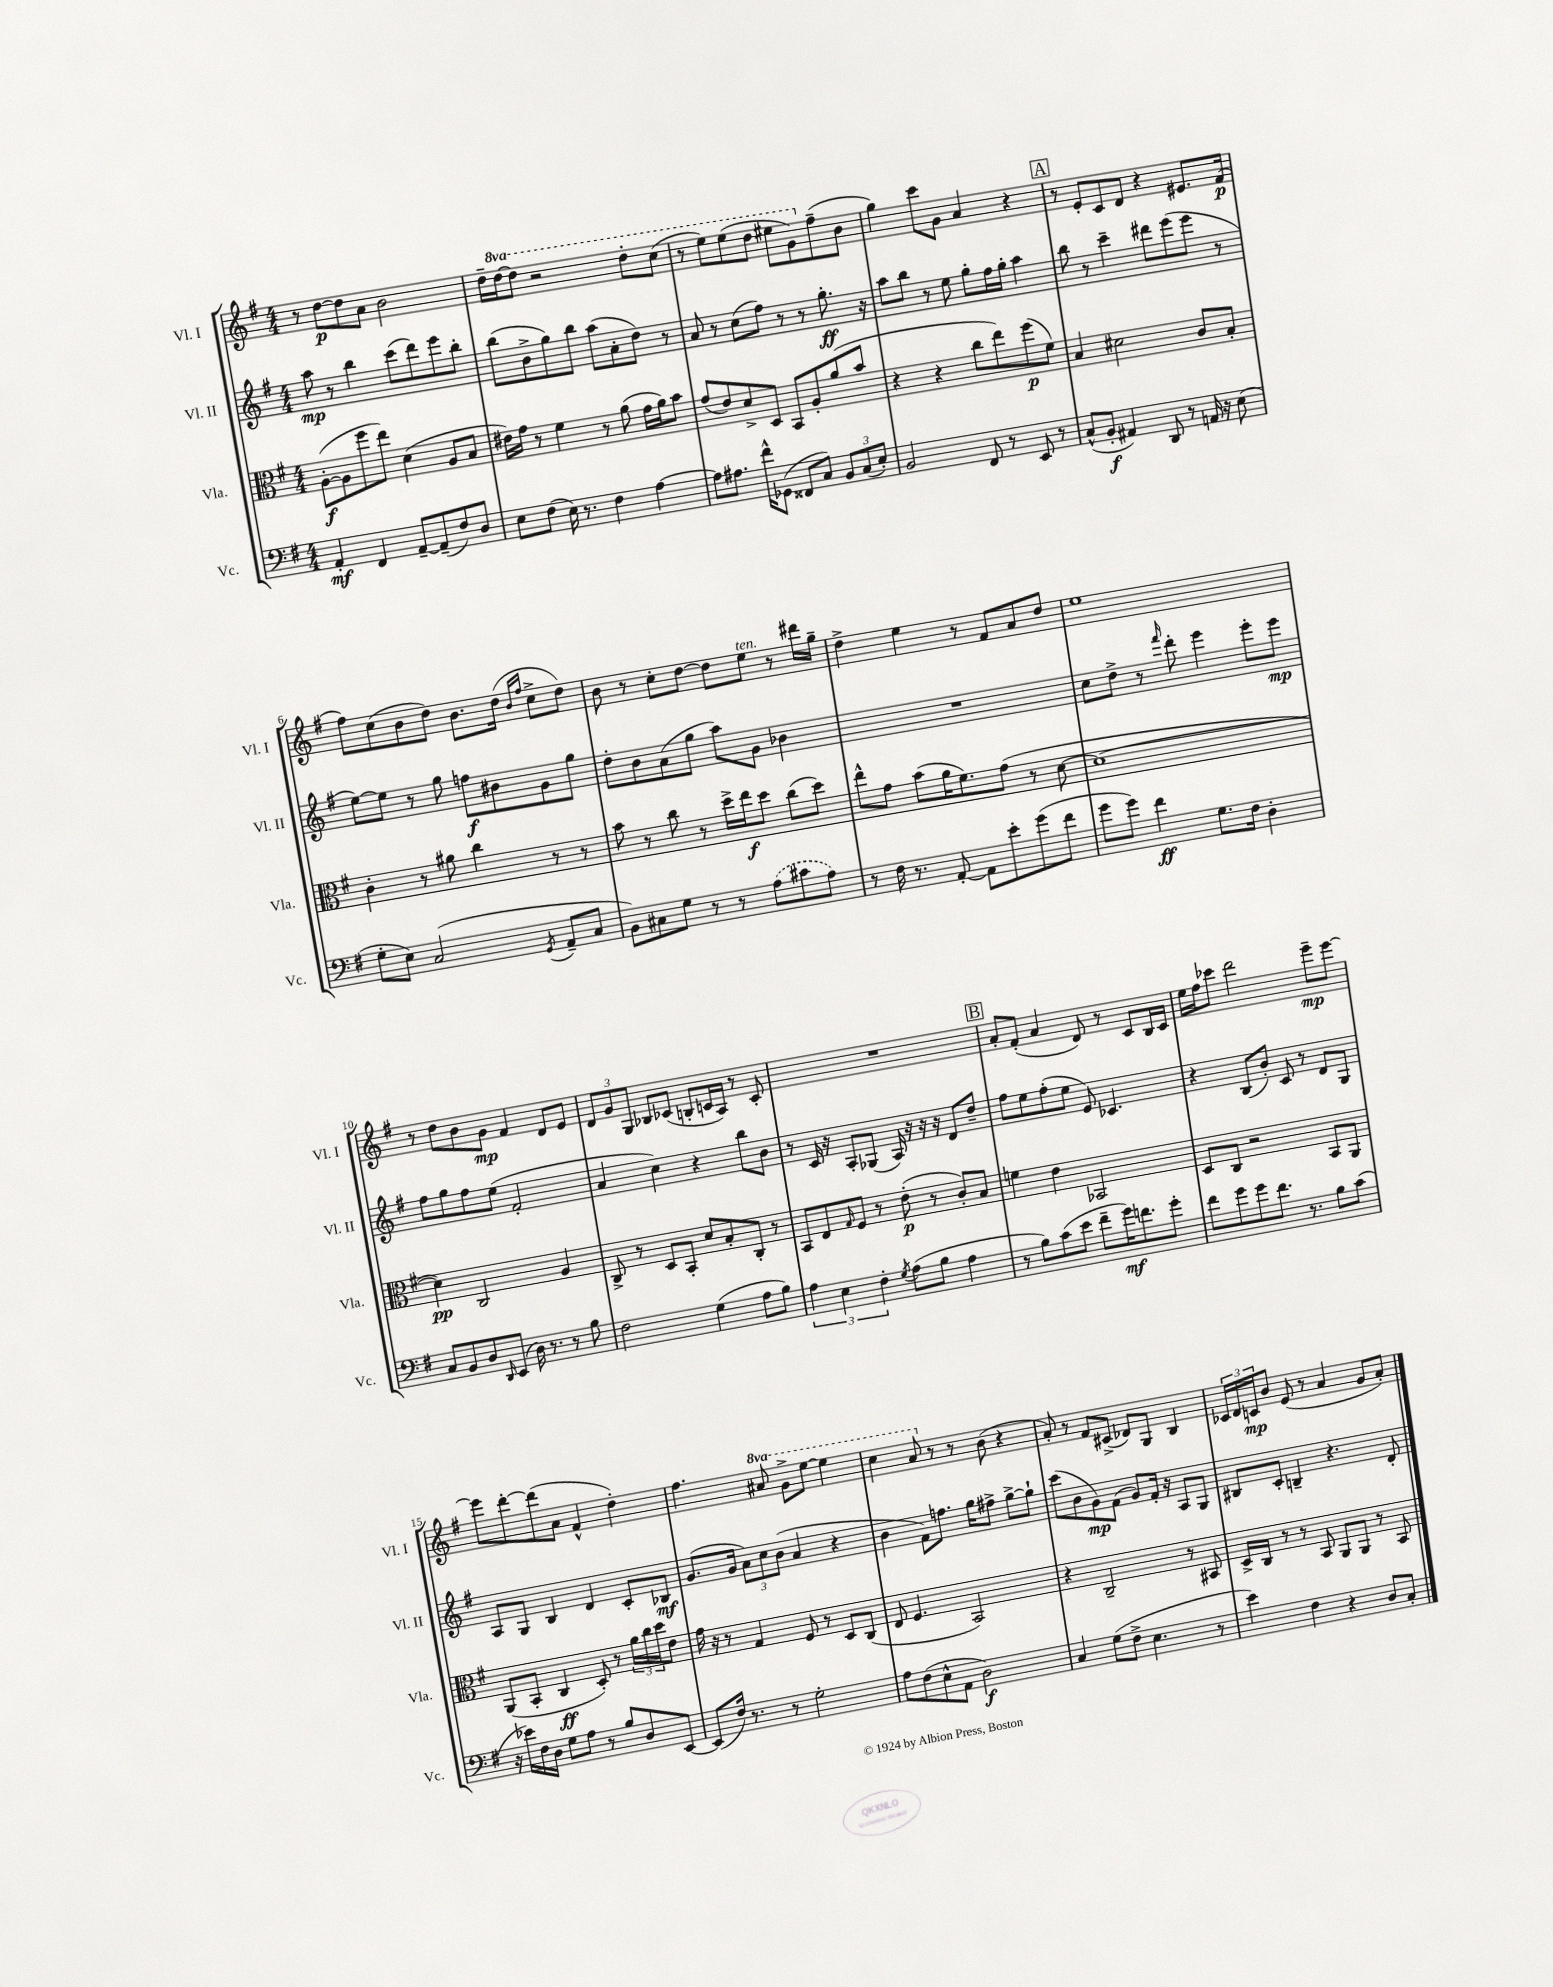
<<
\new StaffGroup <<
\new Staff = "s0" \with { instrumentName = "Vl. I" shortInstrumentName = "Vl. I" } {
    \clef treble \key g \major \numericTimeSignature \time 4/4 \set Staff.ottavationMarkups = #ottavation-simple-ordinals
    r8 d''8~\p d''8 a'8 b'2 |
    d''16-- \ottava #1 d'''16~ d'''8 r2 d'''8-. c'''8( |
    r8 e'''8) e'''8( d'''8 eis'''8 g''8) \ottava #0 fis''8--( b'8 |
    g''4) c'''8 g'8 a'4 r4 |
    \mark \markup { \box "A" } r8 e'8-. c'8 d'8 r4 eis'8. fis'16\p( |
    fis''8) c''8( b'8 d''8) b'8. d''16( \grace { b'16 fis''16 } c''8-> d''8) |
    b'8 r8 c''8-. d''8~ d''8 e''8^\markup { \italic "ten." } r8 dis'''16 g''16-- |
    d''4-> e''4 r8 fis'8 a'8 d''8 |
    e''1 |
    r8 d''8 b'8 g'8\mp fis'4 d'8 e'8 |
    \tuplet 3/2 { d'8 g'8 g8 } bes8 ces'8( b8-. c'16 a16) r8 c'8-. |
    R1 |
    \mark \markup { \box "B" } a'8-. fis'8-.( a'4 d'8) r8 c'8 b16 c'16 |
    e''16 fis''16 ces'''8 d'''2 e'''8--\mp e'''8~ |
    e'''8 d'''8~-. d'''8( a'8 fis'4-^ d''4-.) |
    fis''4. \ottava #1 ais''8 g''8-> e'''8~ e'''4 |
    c'''4 a''8 \ottava #0 r8 r8 b'8( r4 |
    a'8-.) r8 fis'8 cis'8->( des'8) g8 b4 |
    \tuplet 3/2 { ces'16 d'16 c'16\mp } b'8 e'8( r8 a'4 g'8 a'8-.) \bar "|." |
}
\new Staff = "s1" \with { instrumentName = "Vl. II" shortInstrumentName = "Vl. II" } {
    \clef treble \key g \major \numericTimeSignature \time 4/4
    a''8\mp r8 b''4 c'''8( d'''8) e'''8 b''8-. |
    b''8( b'8-> g''8) b''8 a''8( a'8-. d''8) r8 |
    a'8 r8 c''8( fis''8) r8 r8 g''8.-.\ff r16 |
    a''8 b''8 r8 e''8 g''8-. fis''16 g''16-. a''4 |
    \mark \markup { \box "A" } b''8 r8 c'''4-- dis'''8 e'''8( e'''8 r8 |
    e''8~) e''8 r8 g''8 f''8\f bis'8 g'8 g''8 |
    d''8-. b'8 a'8( g''8 a''8) g'8 bes'4 |
    R1 |
    c''8 d''8-> r8 \grace { fis'''16 } d'''8-. e'''4 e'''8-. e'''8\mp |
    fis''8 g''8 fis''8 e''8( fis'2-. |
    a'4 c''4) r4 b''8 b'8 |
    r8 c'16 r16 a8-. ges8( a16) r16 r16 r16 d'8 d''8-- |
    \mark \markup { \box "B" } fis''8 e''8 fis''8-.( e''8 e'8) ces'4. |
    r4 b8( b'8-.) c'8 r8 d'8 g8 |
    a8 g8 b4 d'4 c'8-. bes8\mf |
    g'8.( g'16 \tuplet 3/2 { a'8) c''8 b'8( } a'4 r4 |
    b'4 fis'8) f''8. g''16 fis''8-> g''8~-> g''8-! |
    c'''8( b'8 g'8\mp) fis'8( g'8) fis'16-. r16 a8 g8 |
    bis8 c'8-. b4-- r4. d'8-. \bar "|." |
}
\new Staff = "s2" \with { instrumentName = "Vla." shortInstrumentName = "Vla." } {
    \clef alto \key g \major \numericTimeSignature \time 4/4
    a8~-.\f( a8 fis''8 e''8) d'4( a8 b8 |
    eis'16) g'16 r8 fis'4 r8 a'8( g'16 a'16) b'8 |
    g'8( e'8) d'8-> d8 b,8 a8-. a'8( b'8 |
    r4 r4 c''8 e''8) fis''8\p( fis'8) |
    \mark \markup { \box "A" } b4 dis'2 c'8 b8-. |
    c'4-. r8 ais'8 c''4 r8 r8 |
    b'8 r8 c''8 r8 d''16-> e''16\f d''8 c''8( d''8) |
    e''8-^ g'8 b'8( a'16 fis'8.) g'8( r8 d'8~ |
    d'1~ |
    d'4\pp) c2 a4 |
    c8-> r8 d8 b,8-. d'8 b8-. c8-. r8 |
    b,8 e8 \grace { g16 } fis8 r8 e'8-.\p( r8 c'8-.) b8 |
    \mark \markup { \box "B" } f'4 e'4 bes,2 |
    d8 c8 r2 b,8 a,8 |
    a,8( b,8-. c4\ff d8-.) r8 \tuplet 3/2 { a'16 c''16 d''16 } e'8 |
    g'16 r16 r8 g4 fis8 r8 d8 c8( |
    e8 fis4. b,2) |
    r4 c2-- r8 bis,8 |
    d16-> c16 r8 r8 b,8 a,8 a,8 r8 b,8 \bar "|." |
}
\new Staff = "s3" \with { instrumentName = "Vc." shortInstrumentName = "Vc." } {
    \clef bass \key g \major \numericTimeSignature \time 4/4
    a,4-.\mf fis,4 a,8~-- a,8--( fis8) d8 |
    e8 fis8( e16) r8. fis4 a4~ |
    a8 ais8. fis'16-^ ges,8( fisis,8 c8) \tuplet 3/2 { b,8 c8( e8-.) } |
    b,2 fis,8 r8 e,8 r8 |
    \mark \markup { \box "A" } c8-^( b,8-.\f ais,4) d,8 r8 a,16 r16 e8( |
    g8-. e8) c2( \acciaccatura { g,8 } a,8-- c8 |
    b,8) cis8 g8 r8 r8 \once \slurDashed a8( cis'8 a8) |
    r8 fis16 r8. a,8~-. a,8 e'8-. g'8( fis'8 |
    g'8 g'8) fis'4\ff g8. fis16 d4-. |
    c8 b,8 d8 \grace { d,16 } e,8( d16) r8. r8 b8 |
    fis2 g4( a8 b8) |
    \tuplet 3/2 { a4 e4 fis4-. } \acciaccatura { g8 } a8( b8 a4 |
    \mark \markup { \box "B" } r8 b8) c'8( e'8 fis'8-- g'16\mf) f'8. g'8-. |
    fis'8 g'8 g'8 fis'8. r8. b8 c'8( |
    r16 ees'16) fis16 d16 g8 a8 r8 b8 d8 e,8~ |
    e,8( fis16) r8. r8 g2-. |
    a8 fis8( e8-^ a,8 d2\f) |
    c4 g8( fis8-> e4. r8 |
    e'4) fis4 r4 d8 c8-. \bar "|." |
}
>>
>>
